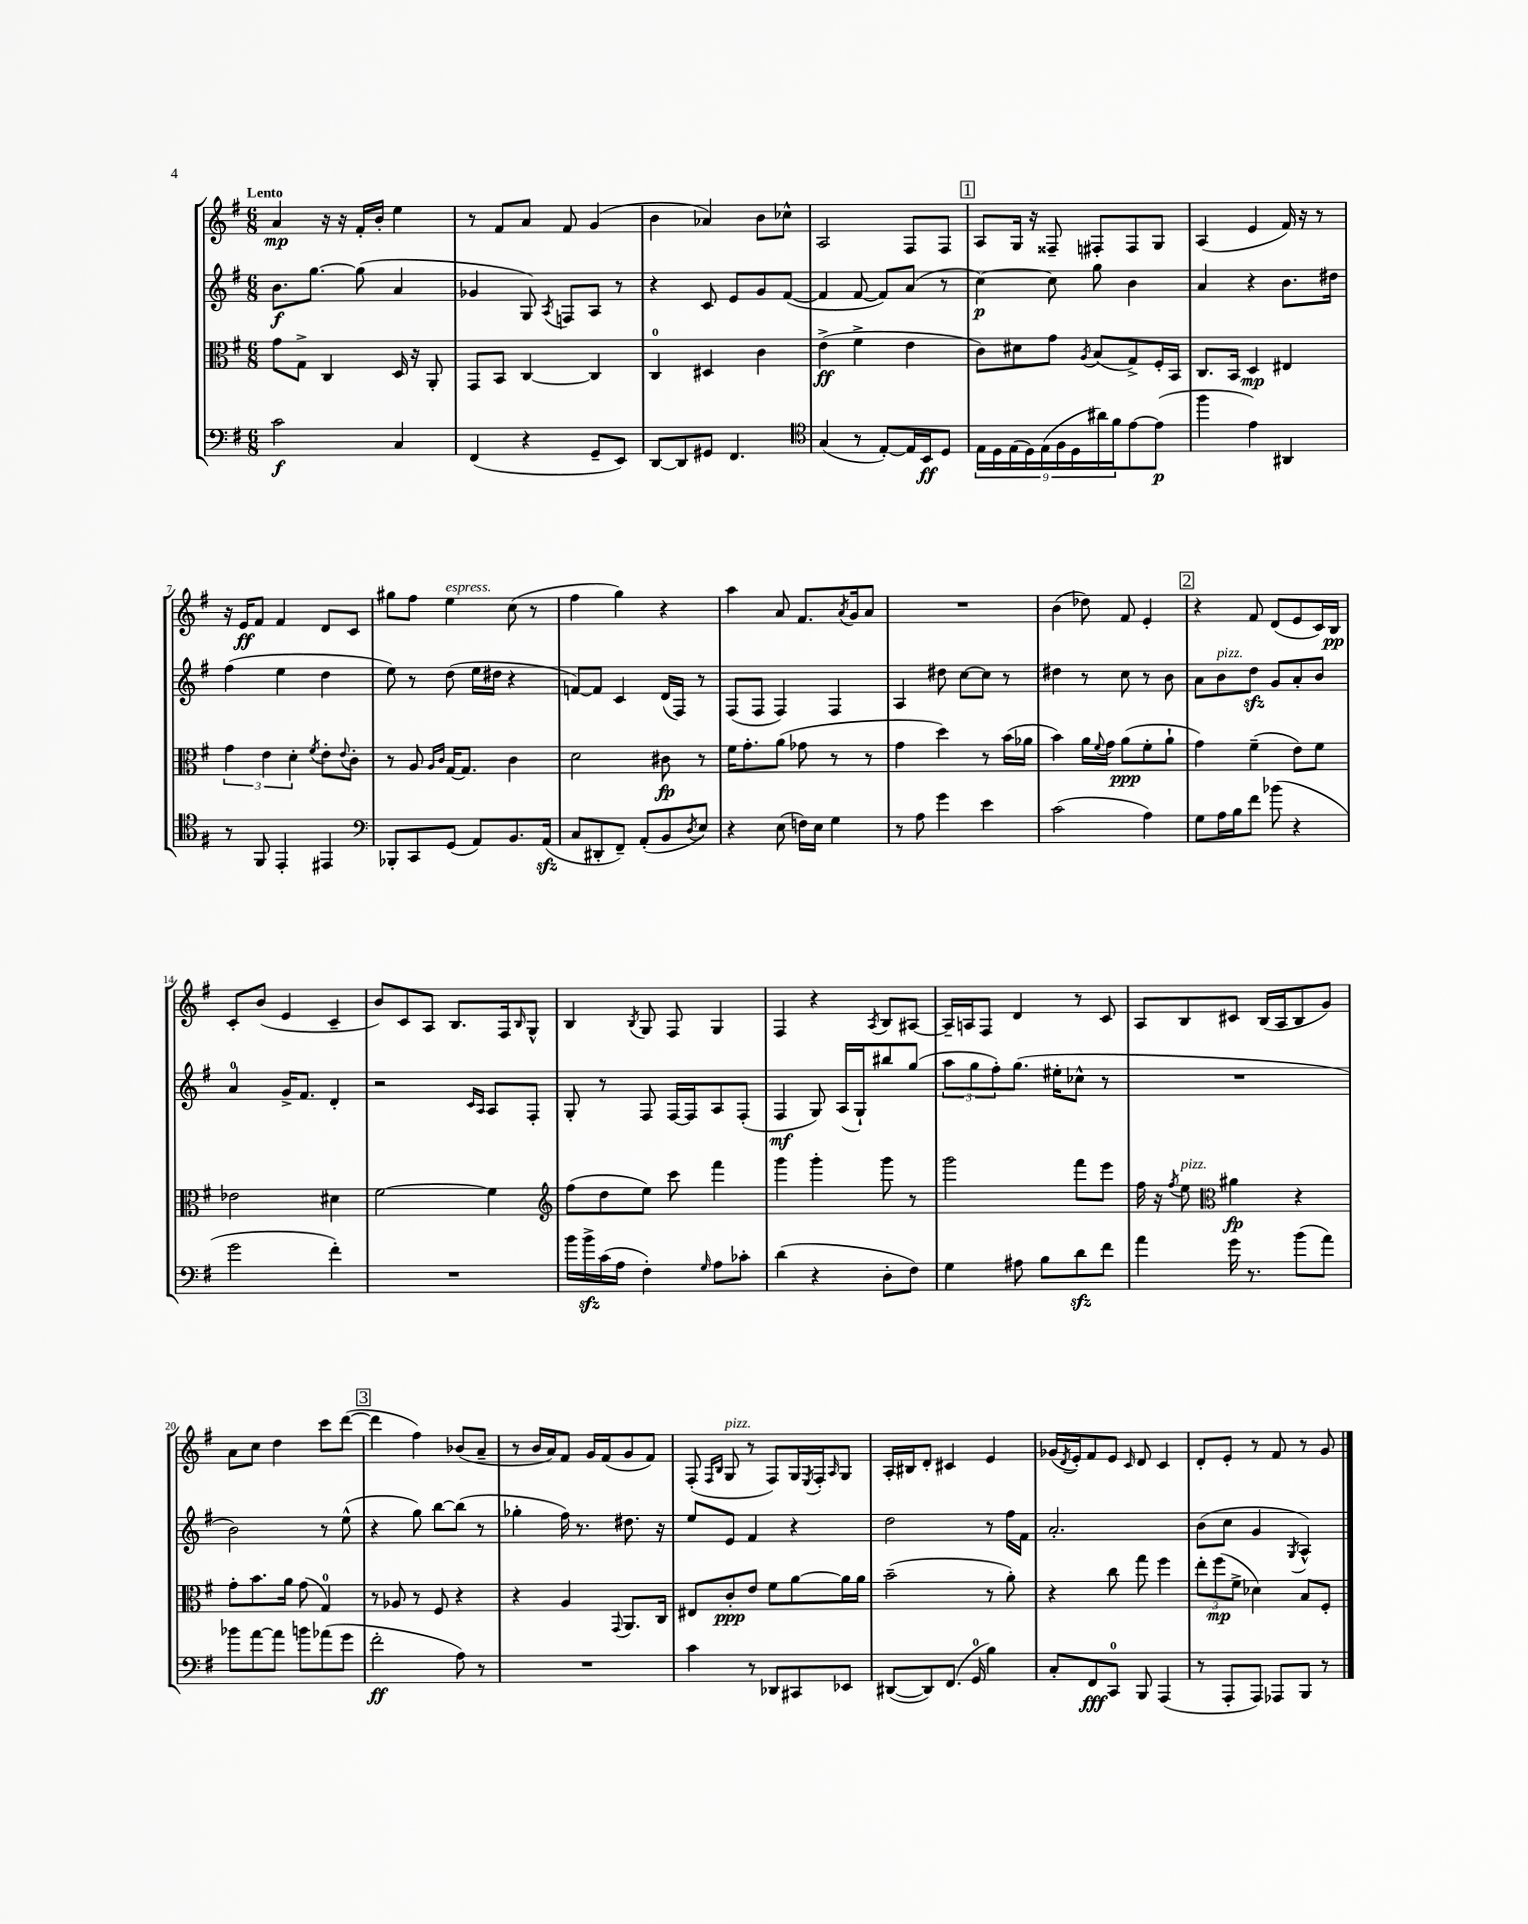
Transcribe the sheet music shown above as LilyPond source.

<<
\new StaffGroup <<
\new Staff = "s0" {
    \clef treble \key g \major \numericTimeSignature \time 6/8 \tempo "Lento"
    a'4\mp r16 r16 fis'16-. b'16-. e''4 |
    r8 fis'8 a'8 fis'8 g'4( |
    b'4 aes'4) b'8 ces''8-^ |
    a2 fis8 fis8 |
    \mark \markup { \box "1" } a8 g16 r16 fisis8-- fis8-. fis8 g8 |
    a4( e'4 fis'16) r16 r8 |
    r16 e'16\ff fis'8 fis'4 d'8 c'8 |
    gis''8 fis''8 e''4^\markup { \italic "espress." } c''8( r8 |
    fis''4 g''4) r4 |
    a''4 a'8 fis'8. \acciaccatura { a'8 } g'16 a'8 |
    R2. |
    b'4( des''8) fis'8 e'4-. |
    \mark \markup { \box "2" } r4 fis'8 d'8( e'8 c'16) b16\pp |
    c'8-. b'8( e'4 c'4-- |
    b'8) c'8 a8 b8. fis16 \grace { b16 } g8-^ |
    b4 \acciaccatura { b8 } g8 fis8 g4 |
    fis4 r4 \acciaccatura { a8 } b8 ais8~ |
    ais16-- a16 fis8 d'4 r8 c'8 |
    a8 b8 cis'8 b16( a16 b8 g'8) |
    a'8 c''8 d''4 c'''8 d'''8~( |
    \mark \markup { \box "3" } d'''4 fis''4) bes'8( a'8-- |
    r8 b'16 a'16) fis'8 g'16 fis'16( g'8 fis'8) |
    fis8-.( \grace { fis16 b16 } g8^\markup { \italic "pizz." } r8 fis8) g16 \acciaccatura { e8 } fis16-. \grace { a16 } g8 |
    a16-. bis16 d'8-. cis'4 e'4 |
    ges'16( \acciaccatura { d'8 } e'16-.) fis'8 e'8 \grace { c'16 } d'8 c'4 |
    d'8-. e'8-. r8 fis'8 r8 g'8 \bar "|." |
}
\new Staff = "s1" {
    \clef treble \key g \major \numericTimeSignature \time 6/8
    b'8.\f g''8.~ g''8( a'4 |
    ges'4 g8) \acciaccatura { a8 } f8 a8 r8 |
    r4 c'8 e'8 g'8 fis'8~( |
    fis'4 fis'8~ fis'8) a'8( r8 |
    \mark \markup { \box "1" } c''4~\p) c''8 g''8 b'4 |
    a'4 r4 b'8. dis''16 |
    fis''4( e''4 d''4 |
    e''8) r8 d''8( e''16 dis''16 r4 |
    f'8~) f'8 c'4 d'16( fis16) r8 |
    fis8( fis8 fis4) fis4 |
    a4 dis''8 c''8~ c''8 r8 |
    dis''4 r8 c''8 r8 b'8 |
    \mark \markup { \box "2" } a'8 b'8^\markup { \italic "pizz." } d''8\sfz g'8 a'8-. b'8 |
    a'4-0 g'16-> fis'8. d'4-. |
    r2 \grace { c'16 a16 } a8 fis8-. |
    g8-. r8 fis8 fis16~ fis16 a8 fis8-.( |
    fis4\mf g8) a16( g16-!) bis''8 g''8( |
    \tuplet 3/2 { a''8 g''8 fis''8-.) } g''8.( eis''16-. ces''8-^ r8 |
    R2. |
    b'2) r8 e''8-^( |
    \mark \markup { \box "3" } r4 g''8) b''8~ b''8( r8 |
    ges''4-. fis''16) r8. dis''8. r16 |
    e''8 e'8 fis'4 r4 |
    d''2 r8 fis''16 fis'16 |
    a'2.-. |
    b'8( c''8 g'4 \acciaccatura { g8 } a4-^) \bar "|." |
}
\new Staff = "s2" {
    \clef alto \key g \major \numericTimeSignature \time 6/8
    g'8 g8-> c4 d16 r16 a,8-. |
    g,8 b,8 c4~ c4 |
    c4-0 dis4 c'4 |
    e'4->\ff( fis'4-> e'4 |
    \mark \markup { \box "1" } c'8) dis'8 g'8 \acciaccatura { a8 } b8( g8->) fis16-. b,16 |
    c8. b,16 d4\mp eis4 |
    \tuplet 3/2 { g'4 e'4 d'4-. } \acciaccatura { fis'8 } e'8-. \appoggiatura { e'8 } c'8-. |
    r8 a8 \grace { a16 c'16 } g16~ g8. c'4 |
    d'2 cis'8\fp r8 |
    fis'16 g'8.-. a'8( ges'8 r8 r8 |
    g'4 d''4) r8 b'16( aes'16 |
    b'4) a'16 \appoggiatura { fis'8 } g'16 a'8\ppp( fis'8-. a'8-! |
    \mark \markup { \box "2" } g'4) fis'4--( e'8) fis'8 |
    ees'2 dis'4 |
    fis'2~ fis'4 |
    \clef treble fis''8( d''8 e''8) c'''8 fis'''4 |
    g'''4 g'''4-. g'''8 r8 |
    g'''2 fis'''8 e'''8 |
    fis''16 r16 \acciaccatura { fis''8 } e''8^\markup { \italic "pizz." } \clef alto ais'4\fp r4 |
    g'8-. b'8. a'16 g'8( g4-0) |
    \mark \markup { \box "3" } r8 aes8 r8 fis8 r4 |
    r4 a4 \appoggiatura { g,8 } a,8. c16 |
    eis8 c'8-.\ppp e'8 fis'8 a'8~ a'16 a'16 |
    b'2--( r8 a'8-.) |
    r4 c''8 g''8 fis''4 |
    \tuplet 3/2 { e''8-. fis''8\mp( fis'8-> } des'4) b8 fis8-. \bar "|." |
}
\new Staff = "s3" {
    \clef bass \key g \major \numericTimeSignature \time 6/8
    c'2\f c4 |
    fis,4( r4 g,8-- e,8) |
    d,8~ d,8 gis,8 fis,4. |
    \clef tenor g4( r8 e8~-.) e16 b,16\ff d8 |
    \mark \markup { \box "1" } \tuplet 9/8 { e16 d16 e16( d16) e16( fis16 d16 ais'16) fis'16 } e'8~ e'8\p( |
    fis''4 e'4) ais,4 |
    r8 fis,8 e,4-. eis,4 |
    \clef bass bes,,8-. c,8 g,8( a,8) b,8. a,16\sfz( |
    c8 dis,8-. fis,8--) a,8-.( b,8 \acciaccatura { d8 } e8) |
    r4 e8( f16) e16 g4 |
    r8 a8 g'4 e'4 |
    c'2( a4) |
    \mark \markup { \box "2" } g8 a16 b16 fis'8 bes'8( r4 |
    g'2 fis'4-.) |
    R2. |
    b'16 b'16->\sfz c'16( a16 fis4-.) \grace { g16 } a8 ces'8-. |
    d'4( r4 d8-. fis8) |
    g4 ais8 b8 d'8\sfz fis'8 |
    a'4 g'16 r8. b'8( a'8) |
    bes'8 a'8~ a'8 b'8 aes'8( g'8 |
    \mark \markup { \box "3" } fis'2-.\ff a8) r8 |
    R2. |
    c'4 r8 des,8 cis,8 ees,8 |
    dis,8~( dis,8) fis,8.( g,16-0 b4) |
    c8-. fis,8\fff c,8-0 b,,8 a,,4( |
    r8 a,,8-. a,,8) aes,,8 b,,8 r8 \bar "|." |
}
>>
>>
